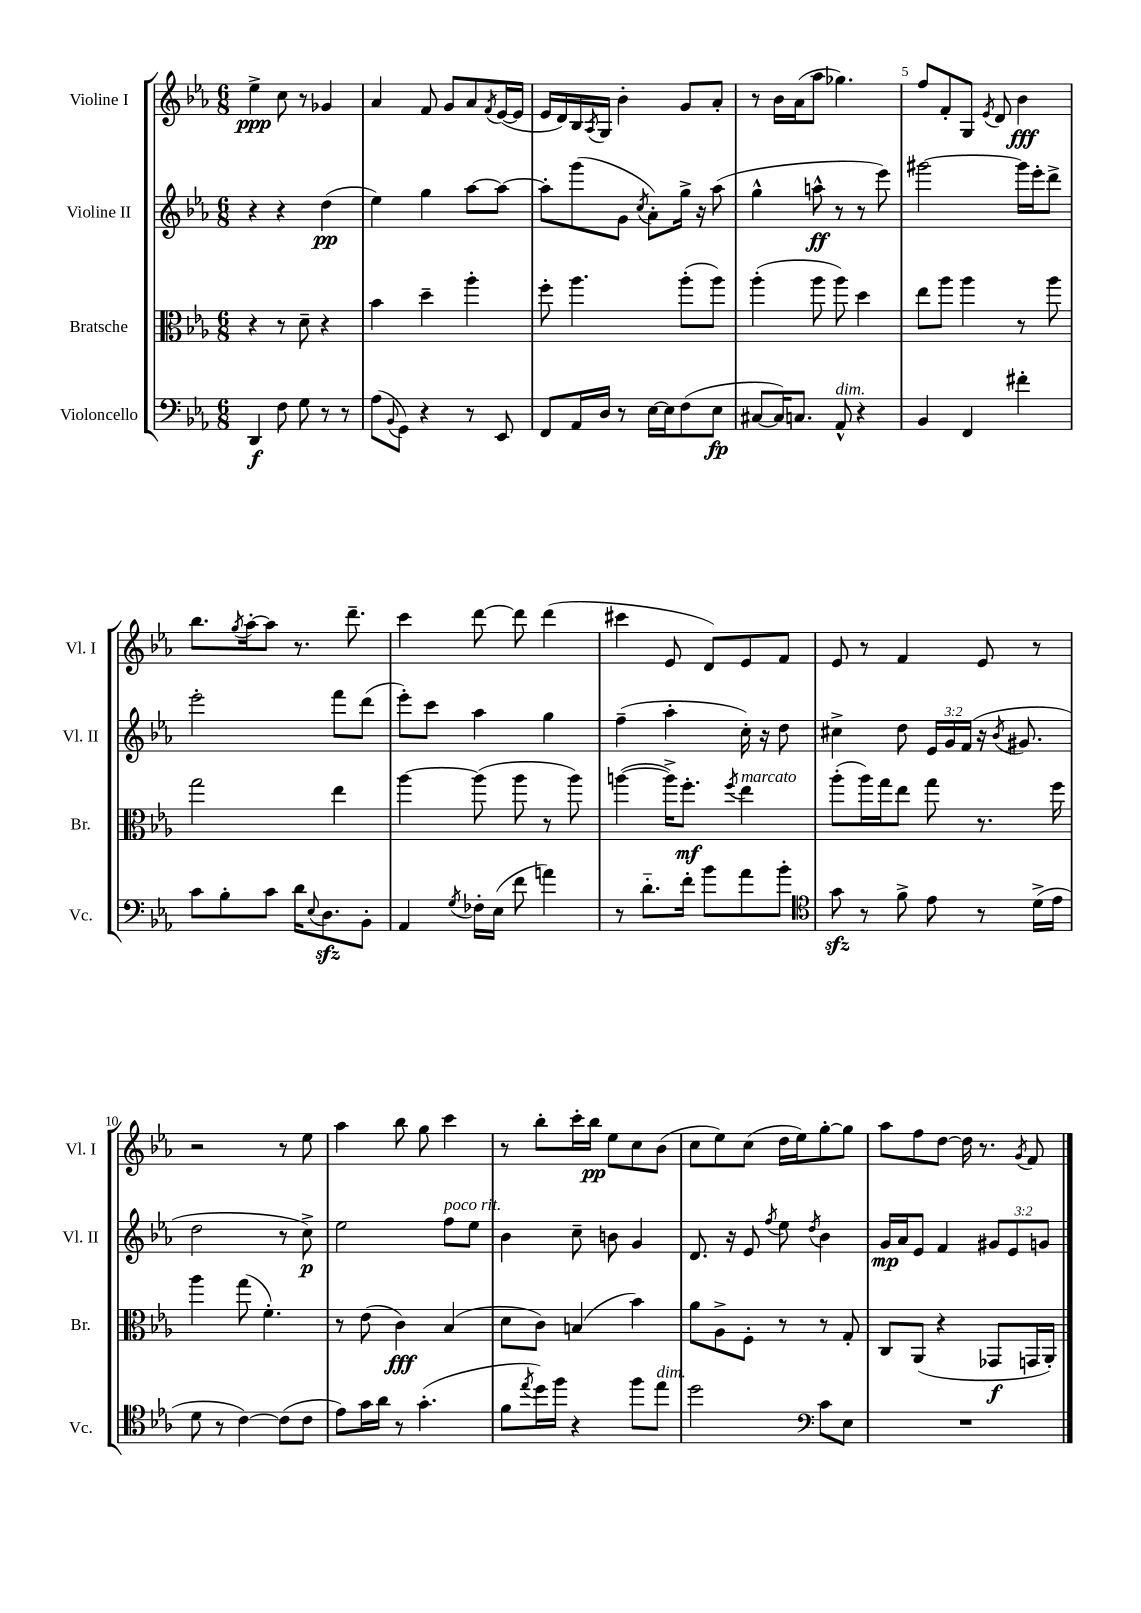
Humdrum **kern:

**kern	**dynam	**kern	**dynam	**kern	**dynam	**kern	**dynam
*part4	*part4	*part3	*part3	*part2	*part2	*part1	*part1
*staff4	*staff4	*staff3	*staff3	*staff2	*staff2	*staff1	*staff1
*I"Violoncello	*	*I"Bratsche	*	*I"Violine II	*	*I"Violine I	*
*I'Vc.	*	*I'Br.	*	*I'Vl. II	*	*I'Vl. I	*
*clefF4	*	*clefC3	*	*clefG2	*	*clefG2	*
*k[b-e-a-]	*	*k[b-e-a-]	*	*k[b-e-a-]	*	*k[b-e-a-]	*
*M6/8	*	*M6/8	*	*M6/8	*	*M6/8	*
=1	=1	=1	=1	=1	=1	=1	=1
4DD/	f	4r	.	4r	.	4ee-^\	ppp
8F\	.	8r	.	4r	.	8cc\	.
8G\	.	8d~\	.	.	.	8r	.
8r	.	4r	.	(4dd\	pp	4g-X/	.
8r	.	.	.	.	.	.	.
=2	=2	=2	=2	=2	=2	=2	=2
(8A-\L	.	4b-\	.	4ee-\)	.	4a-/	.
8qqBB-/	.	.	.	.	.	.	.
8GG\J)	.	.	.	.	.	.	.
4r	.	4dd~\	.	4gg\	.	8f/	.
.	.	.	.	.	.	8g/L	.
8r	.	4aa-'\	.	[8aa-\L	.	8a-/	.
.	.	.	.	.	.	8qf/	.
8EE-/	.	.	.	8aa-\J_	.	([16e-/L	.
.	.	.	.	.	.	16e-/JJ]	.
=3	=3	=3	=3	=3	=3	=3	=3
8FF/L	.	8ff'\	.	8aa-'\L]	.	16e-/LL	.
.	.	.	.	.	.	16d/)	.
16AA-/L	.	4.aa-\	.	(8ggg\	.	16B-/	.
.	.	.	.	.	.	8qA-/	.
16D/JJ	.	.	.	.	.	16G/JJ	.
8r	.	.	.	8g\J	.	4b-'\	.
.	.	.	.	8qcc/	.	.	.
[16E-\LL	.	.	.	8a-'\L)	.	.	.
16E-\J]	.	.	.	.	.	.	.
(8F\	.	(8aa-'\L	.	16gg^\Jk	.	8g/L	.
.	.	.	.	16r	.	.	.
8E-\J	fp	8aa-\J)	.	(8aa-\	.	8a-'/J	.
=4	=4	=4	=4	=4	=4	=4	=4
[8C#X/L	.	(4aa-'\	.	4gg^^\	.	8r	.
16C#/K])	.	.	.	.	.	16b-\LL	.
8.Cn/J	.	.	.	.	.	(16a-\J	.
.	.	8aa-\	.	8aan^^\	ff	8aa-\J	.
!LO:TX:a:i:t=dim.	!	!	!	!	!	!	!
8AA-^^/	.	8aa-\)	.	8r	.	4.gg-X\)	.
4r	.	4dd\	.	8r	.	.	.
.	.	.	.	8eee-\)	.	.	.
=5	=5	=5	=5	=5	=5	=5	=5
4BB-/	.	8ee-\L	.	[2ggg#X\	.	8ff/L	.
.	.	8aa-\J	.	.	.	8f'/	.
4FF/	.	4aa-\	.	.	.	8G/J	.
.	.	.	.	.	.	8qe-/	.
.	.	.	.	.	.	8d/	.
4f#X'\	.	8r	.	16ggg#\LL]	.	4b-\	fff
.	.	.	.	16eee-'\J	.	.	.
.	.	8aa-\	.	8ddd^\J	.	.	.
!!LO:LB:g=z
=6	=6	=6	=6	=6	=6	=6	=6
8c\L	.	2gg\	.	2eee-'\	.	8.bb-\L	.
8B-'\	.	.	.	.	.	.	.
.	.	.	.	.	.	8qgg/	.
.	.	.	.	.	.	[16aa-'\k	.
8c\J	.	.	.	.	.	8aa-\J]	.
16d\KL	.	.	.	.	.	8.r	.
8qqE-/	.	.	.	.	.	.	.
8.Dzz\	.	.	.	.	.	.	.
.	.	4ee-\	.	8fff\L	.	.	.
.	.	.	.	.	.	8.ddd~\	.
8BB-'\J	.	.	.	(8ddd\J	.	.	.
=7	=7	=7	=7	=7	=7	=7	=7
4AA-/	.	[4aa-\	.	8eee-'\L)	.	4ccc\	.
.	.	.	.	8ccc\J	.	.	.
8qG/	.	.	.	.	.	.	.
16F-X'\LL	.	(8aa-\]	.	4aa-\	.	[8ddd\	.
(16E-\JJ	.	.	.	.	.	.	.
8f\	.	8aa-\	.	.	.	8ddd\]	.
4an\)	.	8r	.	4gg\	.	(4ddd\	.
.	.	8aa-\)	.	.	.	.	.
=8	=8	=8	=8	=8	=8	=8	=8
8r	.	([4aan\	.	(4ff~\	.	4ccc#X\	.
8.d\L	.	.	.	.	.	.	.
.	.	16aa^\KL])	.	4aa-'\	.	8e-/	.
16f'\Jk	.	8.ff'\J	mf	.	.	.	.
8b-\L	.	.	.	.	.	8d/L)	.
.	.	8qff/	.	.	.	.	.
!	!	!LO:TX:a:i:t=marcato	!	!	!	!	!
8a-\	.	4ee-\	.	16cc'\)	.	8e-/	.
.	.	.	.	16r	.	.	.
8b-'\J	.	.	.	8dd\	.	8f/J	.
=9	=9	=9	=9	=9	=9	=9	=9
*clefC4	*	*	*	*	*	*	*
8gzz\	.	(8aa-'\L	.	4cc#X^\	.	8e-/	.
8r	.	16aa-\L)	.	.	.	8r	.
.	.	16gg\J	.	.	.	.	.
8f^\	.	8ee-\J	.	8dd\	.	4f/	.
8e-\	.	8gg\	.	24e-/LL	.	.	.
.	.	.	.	24g/	.	.	.
.	.	.	.	(24f/JJ	.	.	.
8r	.	8.r	.	16r	.	8e-/	.
.	.	.	.	8qb-/	.	.	.
.	.	.	.	8.g#X/	.	.	.
(16d^\LL	.	.	.	.	.	8r	.
16e-\JJ	.	16ff\	.	.	.	.	.
!!LO:LB:g=z
=10	=10	=10	=10	=10	=10	=10	=10
8d\	.	4aa-\	.	2dd\	.	2r	.
8r	.	.	.	.	.	.	.
[4c\)	.	(8gg\	.	.	.	.	.
.	.	4.f'\)	.	.	.	.	.
(8c\L]	.	.	.	8r	.	8r	.
8c\J	.	.	.	8cc^\)	p	8ee-\	.
=11	=11	=11	=11	=11	=11	=11	=11
8e-\L)	.	8r	.	2ee-\	.	4aa-\	.
16g\L	.	(8e-\	.	.	.	.	.
16a-\JJ	.	.	.	.	.	.	.
8r	.	4c\)	fff	.	.	8bb-\	.
(4.g'\	.	.	.	.	.	8gg\	.
!	!	!	!	!LO:TX:a:i:t=poco rit.	!	!	!
.	.	(4B-/	.	8ff\L	.	4ccc\	.
.	.	.	.	8ee-\J	.	.	.
=12	=12	=12	=12	=12	=12	=12	=12
8f\L	.	8d\L	.	4b-\	.	8r	.
8qee-/	.	.	.	.	.	.	.
16dd\L)	.	8c\J)	.	.	.	8bb-'\L	.
16ff\JJ	.	.	.	.	.	.	.
4r	.	(4Bn/	.	8cc~\	.	16ccc'\L	.
.	.	.	.	.	.	16bb-\JJ	pp
.	.	.	.	8bn\	.	8ee-\L	.
8ff\L	.	4b-\)	.	4g/	.	8cc\	.
!LO:TX:a:i:t=dim.	!	!	!	!	!	!	!
8ee-\J	.	.	.	.	.	(8b-\J	.
=13	=13	=13	=13	=13	=13	=13	=13
2dd\	.	8a-\L	.	8.d/	.	8cc\L	.
.	.	8A-^\	.	.	.	8ee-\)	.
.	.	.	.	16r	.	.	.
.	.	8F'\J	.	8e-/	.	(8cc\J	.
.	.	.	.	8qff/	.	.	.
.	.	8r	.	8ee-\	.	16dd\LL	.
.	.	.	.	.	.	16ee-\J)	.
*clefF4	*	*	*	*	*	*	*
.	.	.	.	8qdd/	.	.	.
8c\L	.	8r	.	4b-\	.	[8gg'\	.
8E-\J	.	8G'/	.	.	.	8gg\J]	.
=14	=14	=14	=14	=14	=14	=14	=14
2.r	.	8C/L	.	16g/LL	mp	8aa-\L	.
.	.	.	.	16a-/J	.	.	.
.	.	(8AA-/J	.	8e-/J	.	8ff\	.
.	.	4r	.	4f/	.	[8dd\J	.
.	.	.	.	.	.	16dd\]	.
.	.	.	.	.	.	8.r	.
.	.	8GG-X/L	f	12g#X/L	.	.	.
.	.	.	.	12e-/	.	.	.
.	.	.	.	.	.	8qg/	.
.	.	16GGn/L	.	.	.	8f/	.
.	.	.	.	12gn/J	.	.	.
.	.	16AA-'/JJ)	.	.	.	.	.
==	==	==	==	==	==	==	==
*-	*-	*-	*-	*-	*-	*-	*-
